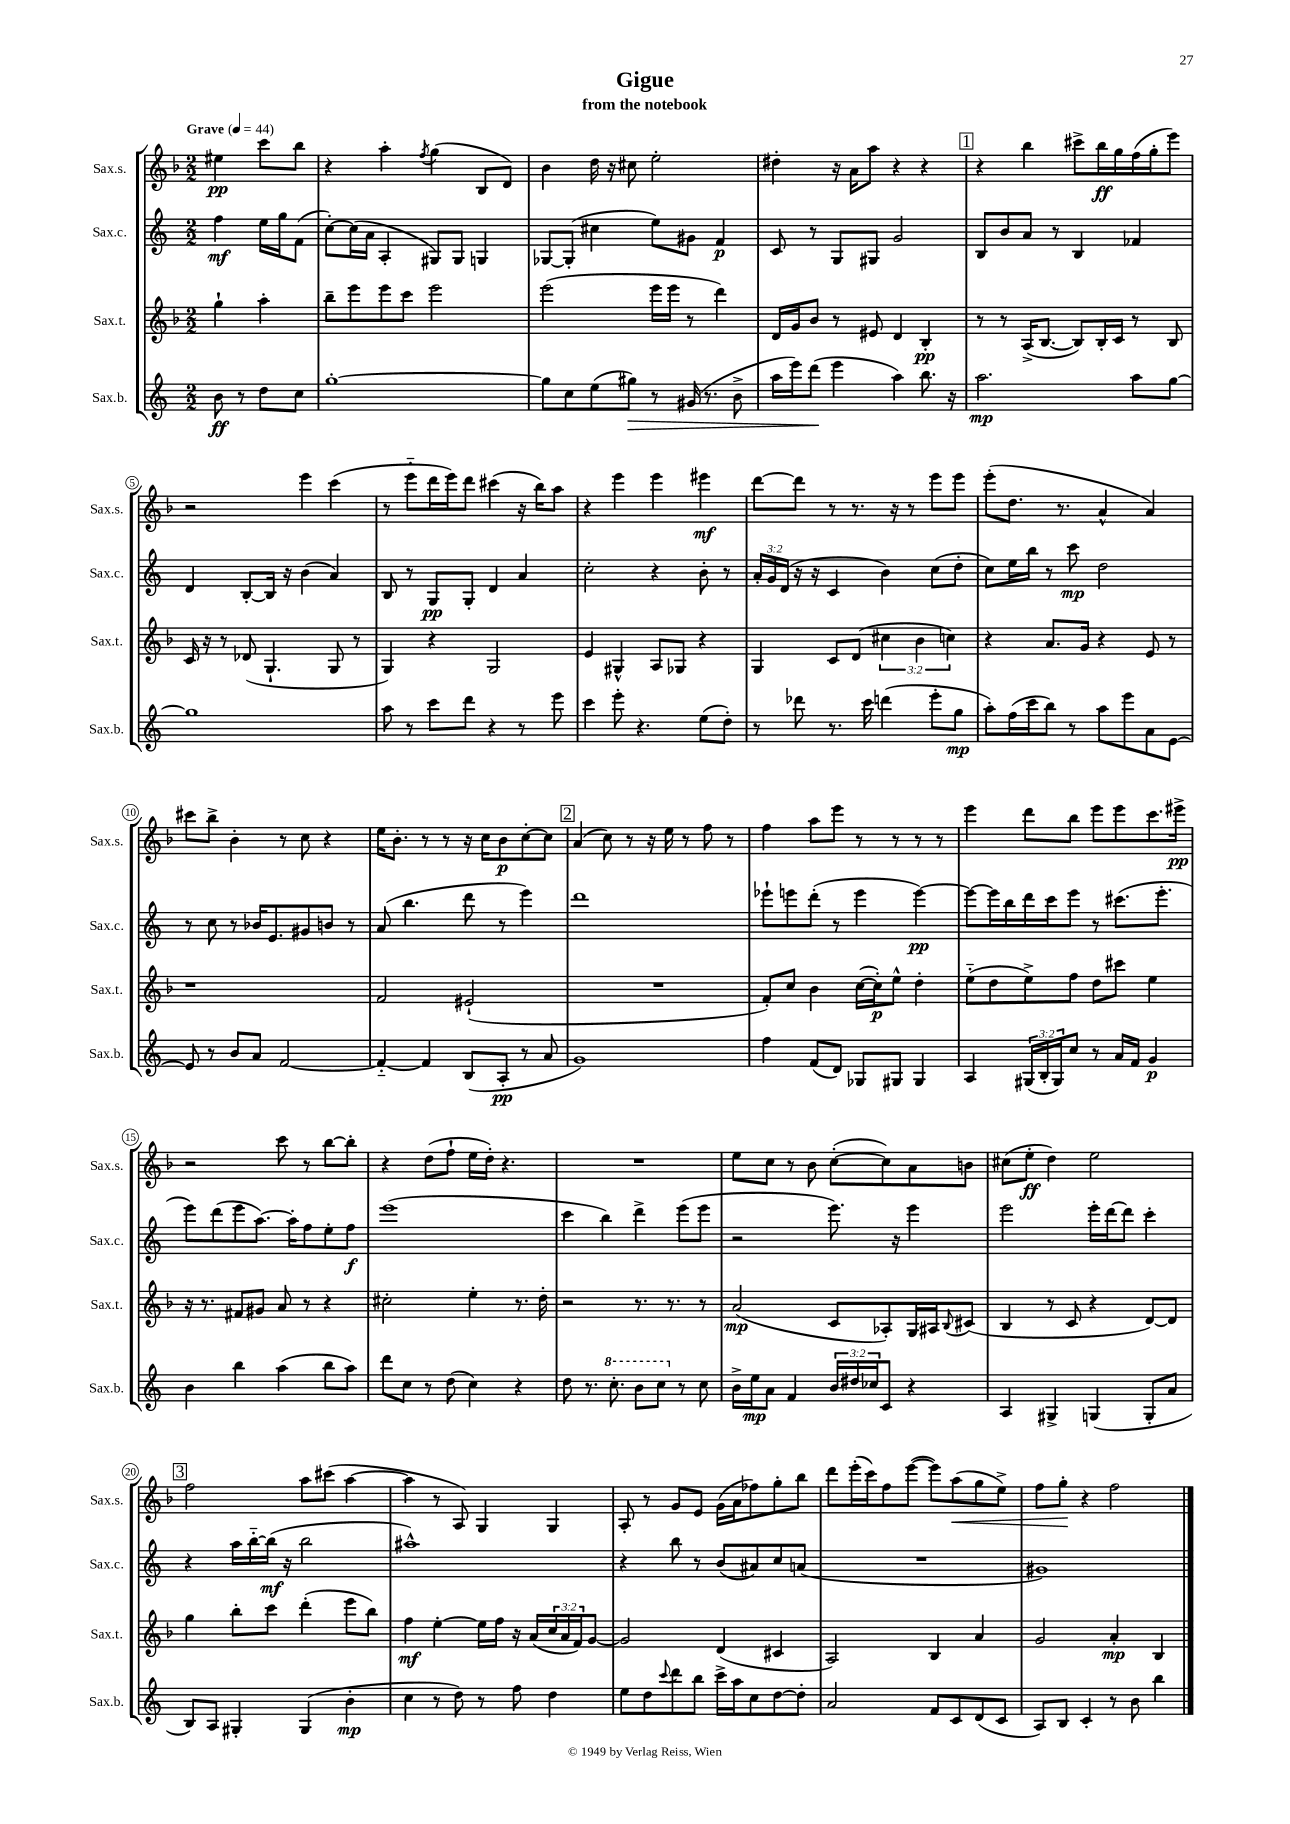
\header { title = "Gigue" subtitle = "from the notebook" }
<<
\new StaffGroup <<
\new Staff = "s0" \with { instrumentName = "Sax.s." shortInstrumentName = "Sax.s." } {
    \clef treble \key f \major \numericTimeSignature \time 2/2 \partial 2 \tempo "Grave" 4 = 44
    eis''4\pp c'''8 bes''8 |
    r4 a''4-. \acciaccatura { f''8 } g''4( bes8 d'8) |
    bes'4 d''16 r16 cis''8 e''2-. |
    dis''4-. r16 a'16 a''8 r4 r4 |
    \mark \markup { \box "1" } r4 bes''4 cis'''8-> bes''16\ff g''16 f''16( g''16-. e'''8) |
    r2 e'''4 c'''4( |
    r8 e'''8-_ d'''16 e'''16) d'''8 cis'''4( r16 bes''16) a''8 |
    r4 e'''4 e'''4 eis'''4\mf |
    d'''8~ d'''8 r8 r8. r16 r8 e'''8 e'''8 |
    e'''8-.( d''8. r8. a'4-^ a'4) |
    cis'''8 bes''8-> bes'4-. r8 c''8 r4 |
    e''16 bes'8.-. r8 r8 r16 c''16 bes'8\p c''8~-. c''8 |
    \mark \markup { \box "2" } a'4( c''8) r8 r16 e''16 r8 f''8 r8 |
    f''4 a''8 e'''8 r8 r8 r8 r8 |
    e'''4 d'''8 bes''8 e'''8 e'''8 c'''8. eis'''16->\pp |
    r2 c'''8 r8 bes''8~ bes''8-. |
    r4 d''8( f''8-! e''16 d''16-.) r4. |
    R1 |
    e''8 c''8 r8 bes'8 c''8~-.( c''8) a'8 b'8 |
    cis''8( e''8-.\ff d''4) e''2 |
    \mark \markup { \box "3" } f''2 a''8 cis'''8( a''4~ |
    a''4 r8 a8) g4 g4 |
    a8-. r8 g'8 e'8 g'16( a'16 fes''8) g''8-. bes''8 |
    d'''8 e'''16-.( c'''16) f''8 e'''8~( e'''8) a''8\<( g''8 e''8->) |
    f''8 g''8-.\! r4 f''2 \bar "|." |
}
\new Staff = "s1" \with { instrumentName = "Sax.c." shortInstrumentName = "Sax.c." } {
    \clef treble \key c \major \numericTimeSignature \time 2/2 \override Staff.TupletNumber.text = #tuplet-number::calc-fraction-text \partial 2
    f''4\mf e''16 g''16 f'8( |
    c''8~-.) c''16( a'16 a4-. gis8) gis8 g4 |
    ges8~ ges8-.( cis''4 e''8) gis'8 f'4\p |
    c'8 r8 g8 gis8 g'2 |
    \mark \markup { \box "1" } b8 b'8 a'8 r8 b4 fes'4 |
    d'4 b8~-. b16 r16 b'4( a'4) |
    b8 r8 g8\pp g8-. d'4 a'4 |
    c''2-. r4 b'8-. r8 |
    \tuplet 3/2 { a'16-. g'16 d'16( } r16 r16 c'4 b'4) c''8( d''8-. |
    c''8) e''16 b''16 r8 c'''8\mp d''2 |
    r8 c''8 r8 bes'16 e'8. gis'8 b'8 r8 |
    a'8( b''4. d'''8 r8 e'''4) |
    \mark \markup { \box "2" } d'''1 |
    ees'''8-! e'''8 d'''8-.( r8 e'''4 e'''4~\pp) |
    e'''8~ e'''16 b''16 d'''16 c'''16 e'''8 r8 cis'''8.( e'''8.-. |
    e'''8) d'''8( e'''8 a''8.~) a''16-. f''8 e''8-. f''8\f |
    e'''1( |
    c'''4 b''4) d'''4-> e'''8( e'''8 |
    r2 e'''8.) r16 e'''4 |
    e'''2 e'''16-. d'''16~ d'''8 c'''4-. |
    \mark \markup { \box "3" } r4 a''16 b''16~-_ b''16\mf( r16 b''2 |
    ais''1-^) |
    r4 b''8 r8 b'8( ais'8) c''8 a'8( |
    R1 |
    gis'1) \bar "|." |
}
\new Staff = "s2" \with { instrumentName = "Sax.t." shortInstrumentName = "Sax.t." } {
    \clef treble \key f \major \numericTimeSignature \time 2/2 \override Staff.TupletNumber.text = #tuplet-number::calc-fraction-text \partial 2
    g''4-! a''4-. |
    bes''8-- e'''8 e'''8 c'''8 e'''2 |
    e'''2( e'''16 e'''16 r8 d'''4) |
    d'16 g'16 bes'8 r8 eis'8 d'4 bes4-.\pp |
    \mark \markup { \box "1" } r8 r8 a16->( bes8.~ bes8) bes16-. c'16 r8 bes8 |
    c'16 r16 r8 des'8( g4.-! g8 r8 |
    g4) r4 g2 |
    e'4 gis4-^ a8 ges8 r4 |
    g4 c'8 d'8( \tuplet 3/2 { cis''4 bes'4 c''4) } |
    r4 a'8. g'16 r4 e'8 r8 |
    r1 |
    f'2 eis'2-!( |
    \mark \markup { \box "2" } R1 |
    f'8-.) c''8 bes'4 c''16~( c''16-.\p) e''8-^ d''4-. |
    e''8-_( d''8 e''8->) f''8 d''8 cis'''8 e''4 |
    r16 r8. fis'8 gis'8 a'8 r8 r4 |
    cis''2-. e''4-. r8. d''16-. |
    r2 r8. r8. r8 |
    a'2\mp( c'8 aes8-.) g16 ais16 \appoggiatura { bes8 } cis'8( |
    bes4 r8 c'8 r4 d'8~) d'8 |
    \mark \markup { \box "3" } g''4 bes''8-. c'''8 d'''4-.( e'''8 bes''8) |
    f''4\mf e''4~-. e''16 f''16 r16 a'16( \tuplet 3/2 { c''16 a'16 f'16) } g'8~ |
    g'2 d'4( cis'4 |
    a2) bes4 a'4 |
    g'2 a'4-.\mp bes4 \bar "|." |
}
\new Staff = "s3" \with { instrumentName = "Sax.b." shortInstrumentName = "Sax.b." } {
    \clef treble \key c \major \numericTimeSignature \time 2/2 \override Staff.TupletNumber.text = #tuplet-number::calc-fraction-text \partial 2
    b'8\ff r8 d''8 c''8 |
    g''1~-. |
    g''8 c''8 e''8( gis''8\>) r8 gis'16( r8. b'8-> |
    a''16 e'''16) d'''8\!( e'''4 a''4) b''8. r16 |
    \mark \markup { \box "1" } a''2.\mp a''8 g''8~ |
    g''1 |
    a''8 r8 c'''8 d'''8 r4 r8 e'''8 |
    c'''4 e'''8-. r4. e''8( d''8-.) |
    r8 des'''8 r8. c'''16 d'''4( e'''8-. g''8\mp |
    a''8-.) f''16( c'''16 b''8) r8 a''8 e'''8 a'8 e'8~ |
    e'8 r8 b'8 a'8 f'2~ |
    f'4~-_ f'4 b8( a8-.\pp r8 a'8 |
    \mark \markup { \box "2" } g'1) |
    f''4 f'8( d'8) ges8 gis8 gis4 |
    a4 \tuplet 3/2 { gis16( b16-. gis16) } c''8 r8 a'16 f'16 g'4\p |
    b'4 b''4 a''4( b''8 a''8) |
    d'''8 c''8 r8 d''8( c''4) r4 |
    d''8 r8. \ottava #1 c'''8.-. b''8 c'''8 \ottava #0 r8 c''8 |
    b'16-> e''16\mp a'8 f'4 \tuplet 3/2 { b'16 dis''16 ces''16 } c'8 r4 |
    a4 gis4-> g4( g8-. a'8 |
    \mark \markup { \box "3" } b8) a8 gis4-. gis4( b'4-.\mp |
    c''4 r8 d''8) r8 f''8 d''4 |
    e''8 d''8 \appoggiatura { c'''8 } d'''8 b''8 c'''16-> a''16 c''8 d''8~ d''8-. |
    a'2 f'8 c'8 d'8( c'8 |
    a8) b8 c'4-. r8 b'8 b''4 \bar "|." |
}
>>
>>
\layout { \context { \Score \override BarNumber.stencil = #(make-stencil-circler 0.1 0.3 ly:text-interface::print) } }
